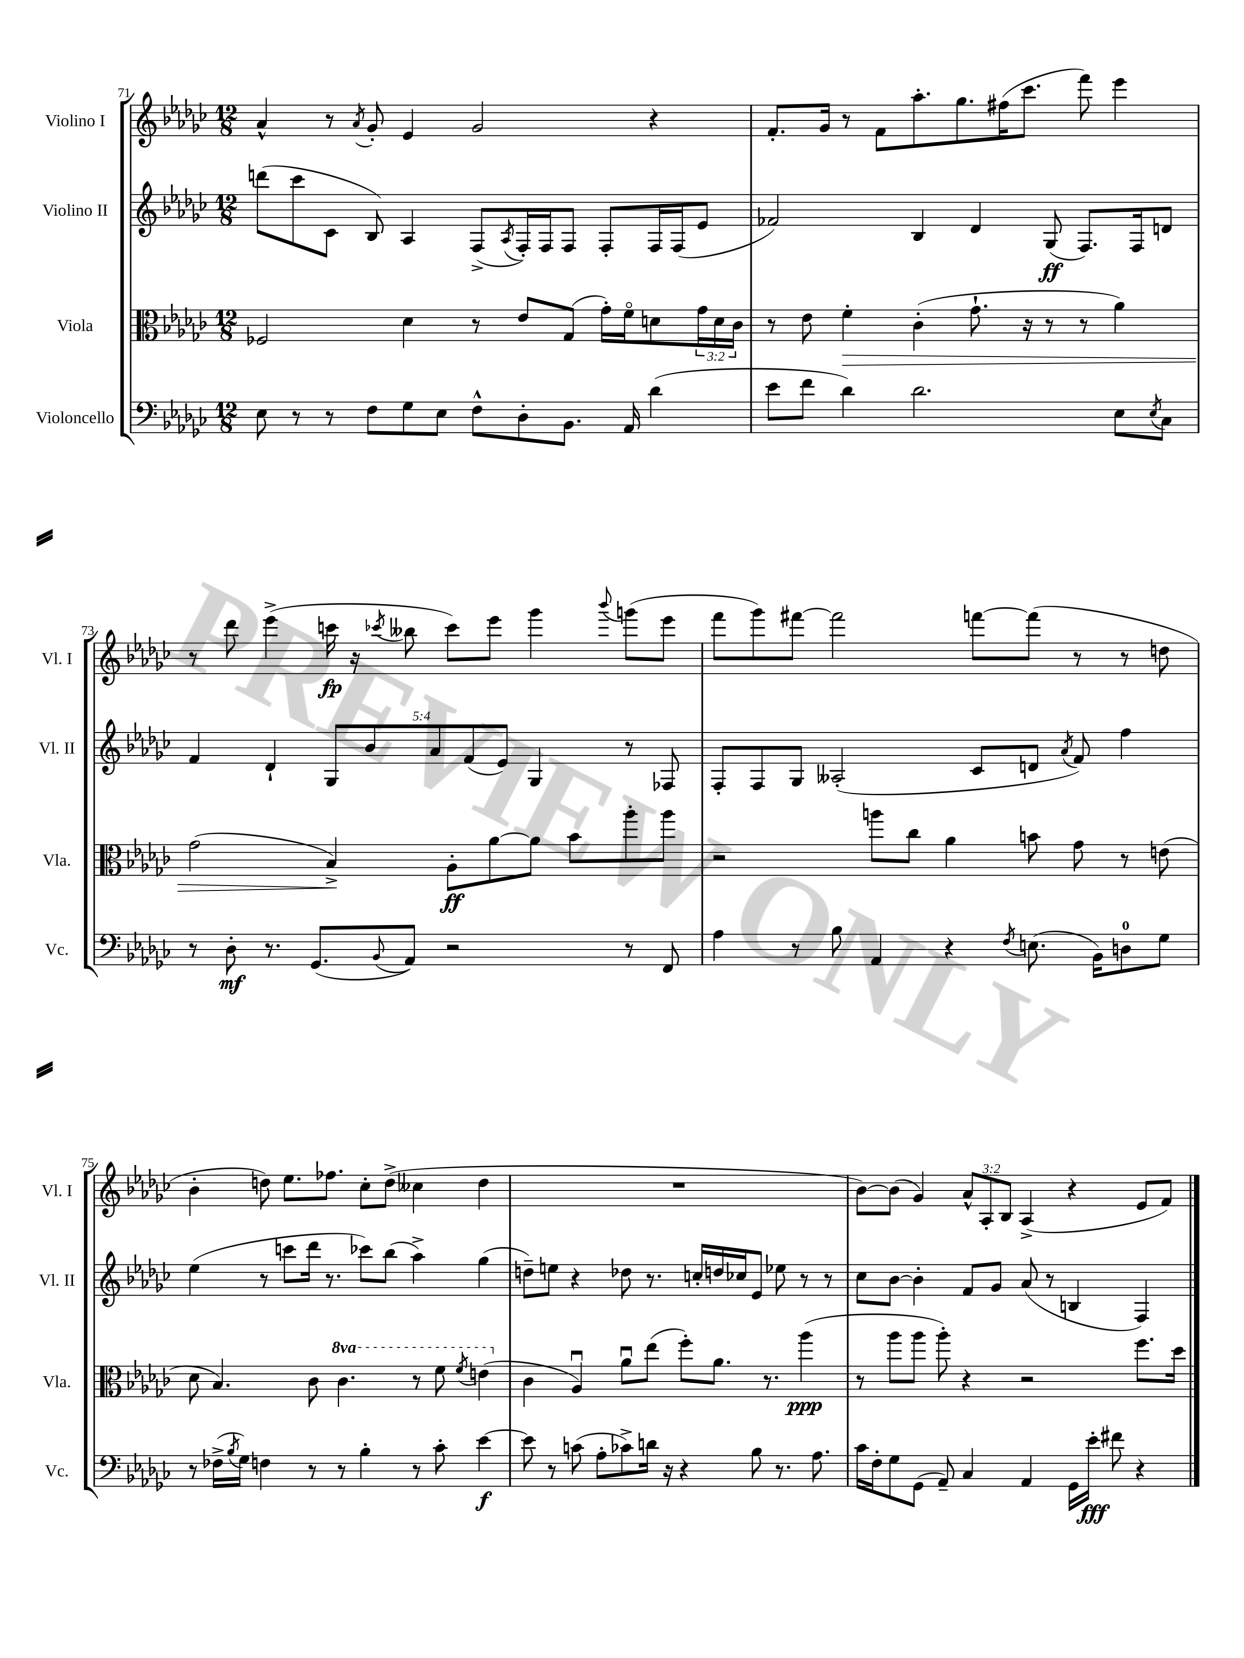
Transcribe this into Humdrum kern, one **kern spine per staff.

**kern	**dynam	**kern	**dynam	**kern	**dynam	**kern	**dynam
*part4	*part4	*part3	*part3	*part2	*part2	*part1	*part1
*staff4	*staff4	*staff3	*staff3	*staff2	*staff2	*staff1	*staff1
*I"Violoncello	*	*I"Viola	*	*I"Violino II	*	*I"Violino I	*
*I'Vc.	*	*I'Vla.	*	*I'Vl. II	*	*I'Vl. I	*
*clefF4	*	*clefC3	*	*clefG2	*	*clefG2	*
*k[b-e-a-d-g-c-]	*	*k[b-e-a-d-g-c-]	*	*k[b-e-a-d-g-c-]	*	*k[b-e-a-d-g-c-]	*
*M12/8	*	*M12/8	*	*M12/8	*	*M12/8	*
=71	=71	=71	=71	=71	=71	=71	=71
8E-\	.	2F-X/	.	(8dddn\L	.	4a-^^/	.
8r	.	.	.	8ccc-\	.	.	.
8r	.	.	.	8c-\J	.	8r	.
.	.	.	.	.	.	8qa-/	.
8F\L	.	.	.	8B-/)	.	8g-'/	.
8G-\	.	4d-\	.	4A-/	.	4e-/	.
8E-\J	.	.	.	.	.	.	.
8F^^\L	.	8r	.	(8F^/L	.	2g-/	.
.	.	.	.	8qA-/	.	.	.
8D-'\	.	8e-/L	.	16F'/L)	.	.	.
.	.	.	.	16F/J	.	.	.
8.BB-\J	.	(8G-/J	.	8F/J	.	.	.
.	.	16g-'\LL)	.	8F'/L	.	.	.
16AA-/	.	16f\J	.	.	.	.	.
(4d-\	.	8dn\	.	16F/L	.	4r	.
.	.	.	.	(16F/J	.	.	.
.	.	24g-\L	.	8e-/J	.	.	.
.	.	24d\	.	.	.	.	.
.	.	24c-\JJ	.	.	.	.	.
=72	=72	=72	=72	=72	=72	=72	=72
8e-\L	.	8r	.	2f-X/)	.	8.f'/L	.
8f\J	.	8e-\	.	.	.	.	.
.	.	.	.	.	.	16g-/Jk	.
!	!	!	!LO:HP:b	!	!	!	!
4d-\)	.	4f'\	>	.	.	8r	.
.	.	.	.	.	.	8f\L	.
2.d-\	.	(4c-'\	.	4B-/	.	8.aa-'\	.
.	.	.	.	.	.	8.gg-\	.
.	.	8.g-`\	.	4d-/	.	.	.
.	.	.	.	.	.	(16ff#X\K	.
.	.	16r	.	.	.	8.ccc-\J	.
.	.	8r	.	(8G-/	ff	.	.
.	.	8r	.	8.F/L)	.	8fff\)	.
8E-\L	.	4a-\)	.	.	.	4eee-\	.
.	.	.	.	16F/k	.	.	.
8qE-/	.	.	.	.	.	.	.
8C-\J	.	.	.	8dn/J	.	.	.
!!LO:LB:g=z
=73	=73	=73	=73	=73	=73	=73	=73
8r	.	(2g-\	.	4f/	.	8r	.
8D-'\	mf	.	.	.	.	8ddd-\	.
8.r	.	.	.	4d-`/	.	(4eee-^\	.
(8.GG-/L	.	.	.	.	.	.	.
.	.	4B-^/)	.	10G-/L	.	16cccn\	fp
.	.	.	.	.	.	16r	.
.	.	.	.	10b-/	.	.	.
8qqBB-/	.	.	.	.	.	8qccc-X/	.
8AA-/J)	.	.	.	.	.	8bb--X\	.
.	.	.	.	10a-/	.	.	.
2r	.	8A-'\L	] ff	.	.	8ccc-\L)	.
.	.	.	.	(10f/	.	.	.
.	.	[8a-\	.	.	.	8eee-\J	.
.	.	.	.	10e-/J)	.	.	.
.	.	8a-\J]	.	4G-/	.	4ggg-\	.
.	.	8b-\L	.	.	.	.	.
.	.	.	.	.	.	8qqbbb-/	.
8r	.	8aa-'\	.	8r	.	(8gggn\L	.
8FF/	.	8aa-\J	.	8F-X/	.	8eee-\J	.
=74	=74	=74	=74	=74	=74	=74	=74
4A-\	.	2r	.	8F'/L	.	8fff\L	.
.	.	.	.	8F/	.	8ggg-\)	.
8r	.	.	.	8G-/J	.	[8fff#X\J	.
8B-\	.	.	.	(2A--X'/	.	2fff#\]	.
4AA-/	.	8aan\L	.	.	.	.	.
.	.	8cc-\J	.	.	.	.	.
4r	.	4a-\	.	.	.	.	.
.	.	.	.	8c-/L	.	[8fffn\L	.
8qF/	.	.	.	.	.	.	.
(8.En\	.	8bn\	.	8dn/J	.	(8fff\J]	.
.	.	.	.	8qa-/	.	.	.
.	.	8g-\	.	8f/)	.	8r	.
16BB-\KL)	.	.	.	.	.	.	.
8Dn\	.	8r	.	4ff\	.	8r	.
8G-\J	.	(8en\	.	.	.	8ddn\	.
!!LO:LB:g=z
=75	=75	=75	=75	=75	=75	=75	=75
8r	.	8d-\	.	(4ee-\	.	4b-'\	.
(16F-X^\LL	.	4.B-/)	.	.	.	.	.
8qB-/	.	.	.	.	.	.	.
16G-\JJ)	.	.	.	.	.	.	.
4Fn\	.	.	.	8r	.	8ddn\)	.
.	.	.	.	8cccn\L	.	8.ee-\L	.
8r	.	8c-\	.	16ddd-\Jk	.	.	.
.	.	.	.	8.r	.	8.ff-X\J	.
*	*	*8va	*	*	*	*	*
8r	.	4.cc-\	.	.	.	.	.
4B-'\	.	.	.	8ccc-X\L)	.	8cc-'\L	.
.	.	.	.	(8bb-\J	.	(8dd^\J	.
8r	.	8r	.	4aa-^\)	.	4cc--X\	.
8c-'\	.	8ff\	.	.	.	.	.
.	.	8qff/	.	.	.	.	.
[4e-\	f	(4een\	.	(4gg-\	.	4dd\	.
=76	=76	=76	=76	=76	=76	=76	=76
*	*	*X8va	*	*	*	*	*
8e-\]	.	4c-\	.	8ddn~\L)	.	1.r	.
8r	.	.	.	8een\J	.	.	.
(8cn\	.	4A-u/)	.	4r	.	.	.
8A-'\L	.	.	.	.	.	.	.
8c-X^\)	.	8a-u\L	.	8dd-X\	.	.	.
16dn\Jk	.	(8ee-\J	.	8.r	.	.	.
16r	.	.	.	.	.	.	.
4r	.	8ff'\L)	.	.	.	.	.
.	.	.	.	16ccn'/LL	.	.	.
.	.	8.a-\J	.	16ddn/	.	.	.
.	.	.	.	16cc-X/J	.	.	.
8B-\	.	.	.	8e-/J	.	.	.
.	.	8.r	.	.	.	.	.
8.r	.	.	.	8ee-X\	.	.	.
.	.	(4aa-\	ppp	8r	.	.	.
8.A-\	.	.	.	.	.	.	.
.	.	.	.	8r	.	.	.
=77	=77	=77	=77	=77	=77	=77	=77
16c-\LL	.	8r	.	8cc-\L	.	[8b-\L)	.
16F'\J	.	.	.	.	.	.	.
8G-\	.	8aa-\L	.	[8b-\J	.	(8b-\J]	.
(8GG-\J	.	8aa-\J	.	4b-'\]	.	4g-/)	.
8AA-~/)	.	8aa-'\)	.	.	.	.	.
4C-/	.	4r	.	8f/L	.	12a-^^/L	.
.	.	.	.	.	.	12A-'/	.
.	.	.	.	8g-/J	.	.	.
.	.	.	.	.	.	12B-/J	.
4AA-/	.	2r	.	(8a-/	.	(4A-^/	.
.	.	.	.	8r	.	.	.
16GG-\LL	.	.	.	4Bn/	.	4r	.
16e-'\JJ	fff	.	.	.	.	.	.
8f#X\	.	.	.	.	.	.	.
4r	.	8.ff\L	.	4F/)	.	8e-/L	.
.	.	.	.	.	.	8f/J)	.
.	.	16dd-\Jk	.	.	.	.	.
==	==	==	==	==	==	==	==
*-	*-	*-	*-	*-	*-	*-	*-
